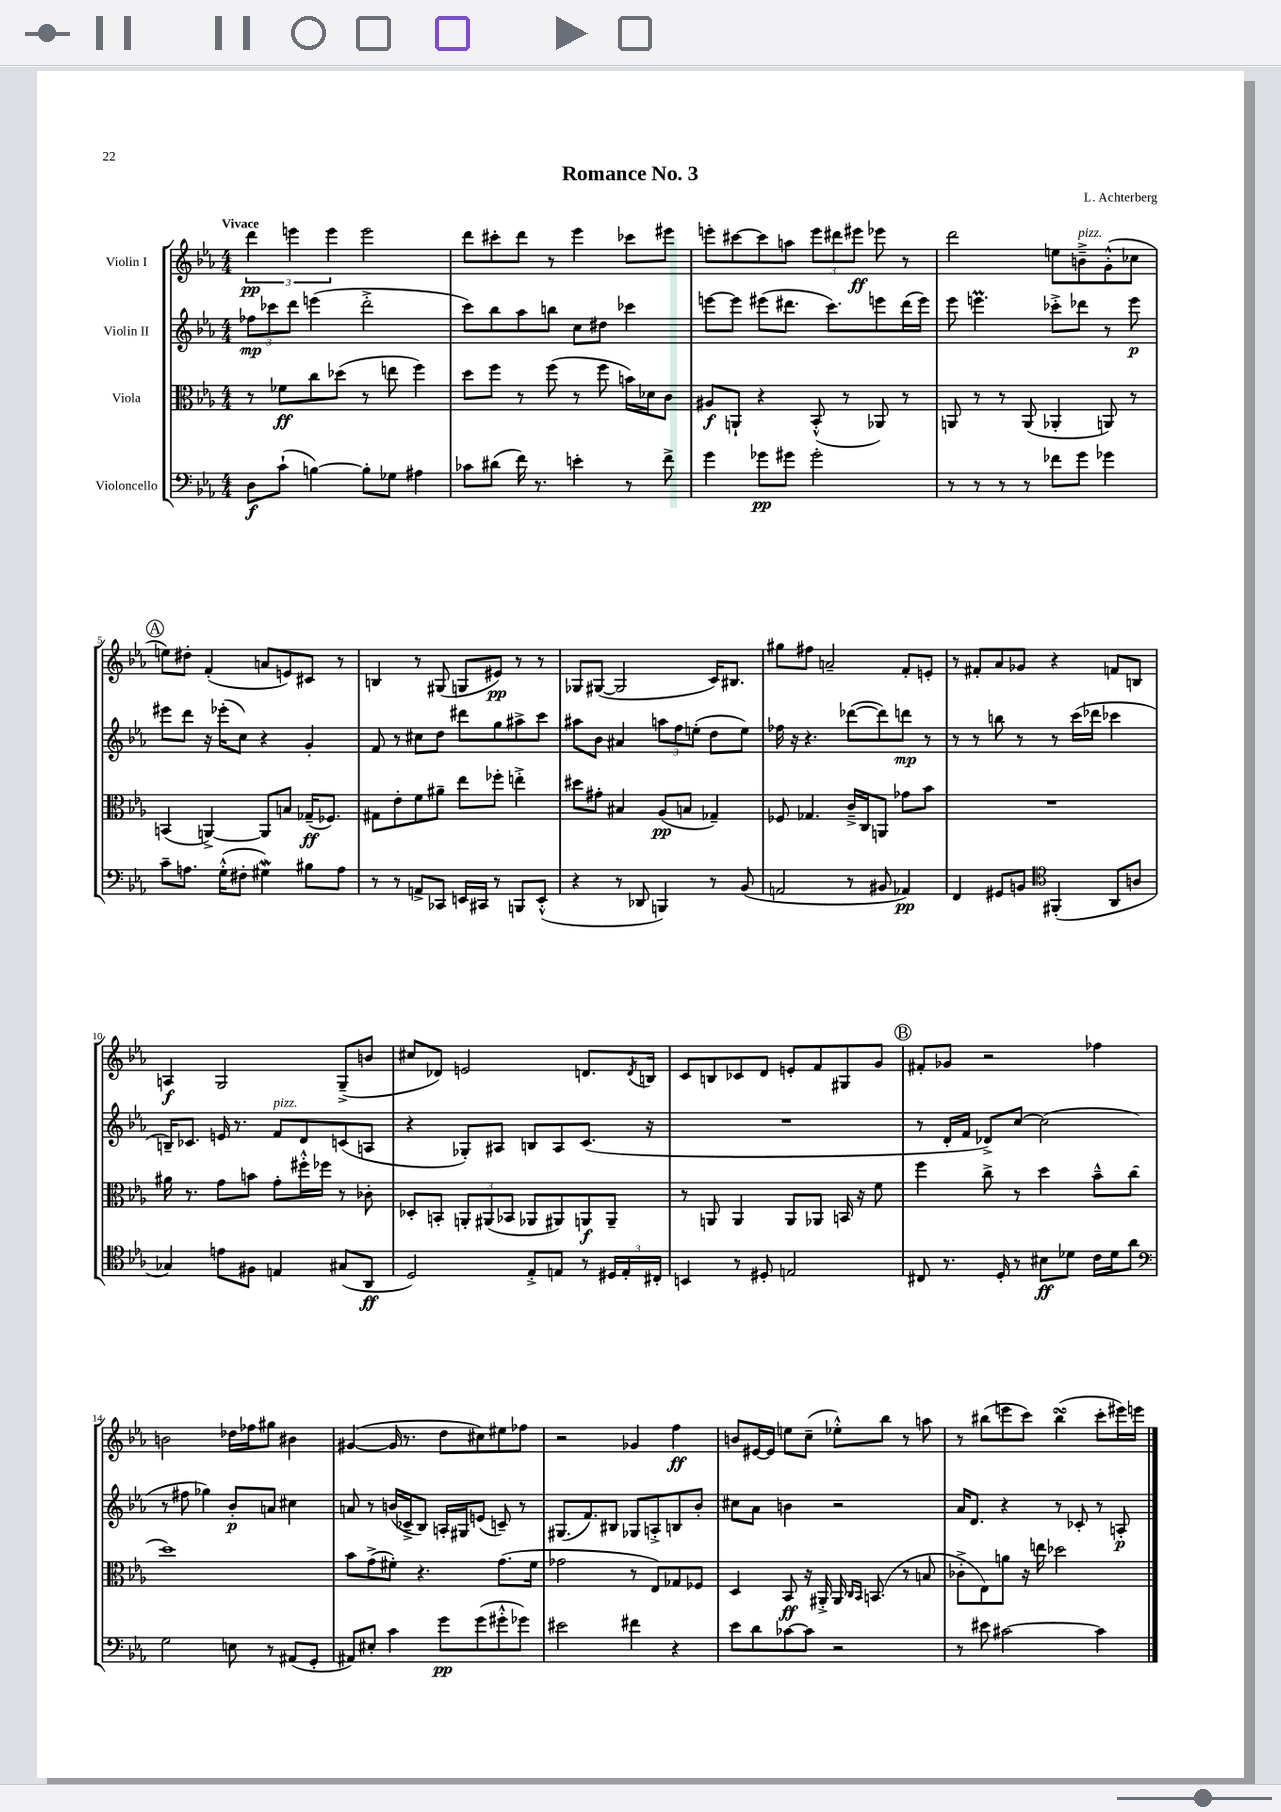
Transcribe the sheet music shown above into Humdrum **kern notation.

**kern	**dynam	**kern	**dynam	**kern	**dynam	**kern	**dynam
*part4	*part4	*part3	*part3	*part2	*part2	*part1	*part1
*staff4	*staff4	*staff3	*staff3	*staff2	*staff2	*staff1	*staff1
*I"Violoncello	*	*I"Viola	*	*I"Violin II	*	*I"Violin I	*
*clefF4	*	*clefC3	*	*clefG2	*	*clefG2	*
*k[b-e-a-]	*	*k[b-e-a-]	*	*k[b-e-a-]	*	*k[b-e-a-]	*
*M4/4	*	*M4/4	*	*M4/4	*	*M4/4	*
=1	=1	=1	=1	=1	=1	=1	=1
!	!	!	!	!	!	!LO:TX:a:B:t=Vivace	!
8D\L	f	8r	.	12ff-X\L	mp	6ddd\	pp
.	.	.	.	12ccc-X\	.	.	.
(8c`\J	.	8f-X\L	ff	.	.	.	.
.	.	.	.	12ddd\J	.	6eeen\	.
[4Bn\)	.	8cc\	.	(4eeen\	.	.	.
.	.	.	.	.	.	6eee\	.
.	.	(8dd-X\J	.	.	.	.	.
8B'\L]	.	8r	.	2ddd'^\	.	2eee\	.
8G-X\J	.	8een\	.	.	.	.	.
4A#X\	.	4ff\)	.	.	.	.	.
=2	=2	=2	=2	=2	=2	=2	=2
8c-X\L	.	8dd\L	.	8ccc\L)	.	8ddd\L	.
(8d#X\J	.	8ff\J	.	8bb-\	.	8ccc#X'\	.
16f\)	.	8r	.	8aa-\	.	8ddd\J	.
8.r	.	.	.	.	.	.	.
.	.	(8ff\	.	8bbn\J	.	8r	.
4en'\	.	8r	.	8cc\L	.	4eee-\	.
.	.	8ff\	.	8dd#X\J	.	.	.
8r	.	16bn\LL)	.	4ccc-X\	.	8ccc-X\L	.
.	.	16d-X\J	.	.	.	.	.
8f^\	.	8c\J	.	.	.	8eee#X\J	.
=3	=3	=3	=3	=3	=3	=3	=3
4g\	.	8A#X/L	f	[8eeen\L	.	8eeen'\L	.
.	.	8AAn`/J	.	8eee\J]	.	[8ccc#X\	.
8g-X\L	pp	4r	.	(8eee#X\L	.	8ccc#\]	.
8g#X\J	.	.	.	8.ddd#X\J	.	8aan\J	.
2g#'\	.	(8BB-'^^/	.	.	.	12eee\L	.
.	.	.	.	8.ccc\L)	.	.	.
.	.	.	.	.	.	12ddd#X\	.
.	.	8r	.	.	.	.	.
.	.	.	.	.	.	12eee#X\J	ff
.	.	8AA-X/)	.	8eeen\	.	8eee-X\	.
.	.	8r	.	(16ddd#\L	.	8r	.
.	.	.	.	16eee\JJ)	.	.	.
=4	=4	=4	=4	=4	=4	=4	=4
8r	.	8AAn/	.	8eee-\	.	2ddd\	.
8r	.	8r	.	4.eeenm\	.	.	.
8r	.	8r	.	.	.	.	.
8r	.	(8AA/	.	.	.	.	.
8f-X\L	.	4AA-X'/	.	8ccc-X'^\L	.	8een\L	.
!	!	!	!	!	!	!LO:TX:a:i:t=pizz.	!
8g\J	.	.	.	8ddd-X\J	.	8bn~^\	.
4g-X\	.	8AAn/)	.	8r	.	(8g'^^\	.
.	.	8r	.	8eee\	p	8cc-X\J	.
!!LO:LB:g=z
!!LO:REH:place=s1:t=A
=5	=5	=5	=5	=5	=5	=5	=5
8c~\L	.	(4BBn/	.	8eee#X\L	.	8een\L)	.
8.An\J	.	.	.	8ddd\J	.	8dd#X'\J	.
.	.	[4AAn^/)	.	16r	.	(4f'/	.
(16G'^^\KL	.	.	.	(16eee-X'\KL	.	.	.
8F#X'\J	.	.	.	8cc\J)	.	.	.
4G#XW\)	.	8AA/L]	.	4r	.	8an/L	.
.	.	8Bn/J	.	.	.	8en/)	.
8B#X\L	.	(16G-X~/KL	ff	4g'/	.	8c#X/J	.
.	.	8.F-X/J)	.	.	.	.	.
8A\J	.	.	.	.	.	8r	.
=6	=6	=6	=6	=6	=6	=6	=6
8r	.	8G#X\L	.	8f/	.	4Bn/	.
8r	.	8e-'\	.	8r	.	.	.
8AAn^/L	.	8f\	.	8cc#X\L	.	8r	.
8CC-X/J	.	8a#X~\J	.	8dd\J	.	(8G#X/	.
16EEn/LL	.	8ee-\L	.	8ddd#X\L	.	8Gn/L	.
16CC#X/JJ	.	.	.	.	.	.	.
8r	.	8ff-X'\J	.	8gg\	.	8e#X/J)	pp
8BBBn/L	.	4een'^\	.	8aa#X^\	.	8r	.
(8EE'^^/J	.	.	.	8ccc\J	.	8r	.
=7	=7	=7	=7	=7	=7	=7	=7
4r	.	8dd#X\L	.	8aa#X\L	.	8G-X/L	.
.	.	8g#X'\J	.	8b-\J	.	([8G#X/J	.
8r	.	4B#X/	.	4a#X/	.	2G#/]	.
8DD-X/	.	.	.	.	.	.	.
4BBBn/)	.	(8A-/L	pp	12aan\L	.	.	.
.	.	.	.	12ff\	.	.	.
.	.	8Bn/J	.	.	.	.	.
.	.	.	.	(12een'\J	.	.	.
8r	.	4G-X~/)	.	8dd\L	.	16c/KL)	.
.	.	.	.	.	.	8.B#X/J	.
(8BB-/	.	.	.	8ee\J)	.	.	.
=8	=8	=8	=8	=8	=8	=8	=8
2AAn/	.	8F-X/	.	16ff-X\	.	8gg#X\L	.
.	.	.	.	16r	.	.	.
.	.	4.G-X/	.	4.r	.	8ff#X\J	.
.	.	.	.	.	.	2an~/	.
8r	.	16c~^/LL	.	([8ddd-X\L	.	.	.
.	.	16C/J	.	.	.	.	.
8BB#X/	.	8AAn/J	.	8ddd-\])	.	.	.
4AA-X/)	pp	8g-X\L	.	8dddn\J	mp	8f'/L	.
.	.	8b-\J	.	8r	.	8en'/J	.
=9	=9	=9	=9	=9	=9	=9	=9
4FF/	.	1r	.	8r	.	8r	.
.	.	.	.	8r	.	8f#X'/L	.
8GG#X/L	.	.	.	8bbn\	.	8a-/	.
8BBn/J	.	.	.	8r	.	8g-X/J	.
*clefC4	*	*	*	*	*	*	*
(4FF#X'/	.	.	.	8r	.	4r	.
.	.	.	.	(16ccc\LL	.	.	.
.	.	.	.	16ddd-X\JJ	.	.	.
8AA-/L	.	.	.	4ccc-X\	.	8fn/L	.
8An/J	.	.	.	.	.	8Bn/J	.
!!LO:LB:g=z
=10	=10	=10	=10	=10	=10	=10	=10
4G-X/)	.	16a#X\	.	16Bn~/KL)	.	4An/	f
.	.	8.r	.	8.c-X/J	.	.	.
8en\L	.	8g\L	.	16en/	.	2G/	.
.	.	.	.	8.r	.	.	.
8F#X\J	.	8bn\J	.	.	.	.	.
!	!	!	!	!LO:TX:a:i:t=pizz.	!	!	!
4En/	.	8g'\L	.	8f/L	.	.	.
.	.	16ff#X'^^\L	.	8d/	.	.	.
.	.	16ff-X\JJ	.	.	.	.	.
(8G#X/L	.	8r	.	(8cn/	.	(8G~^/L	.
8AA-/J	ff	8c-X'\	.	8An/J	.	8bn/J	.
=11	=11	=11	=11	=11	=11	=11	=11
2D/)	.	8D-X'/L	.	4r	.	8cc#X/L	.
.	.	8BBn'/J	.	.	.	8d-X/J)	.
.	.	12AAn'/L	.	8G-X'/L)	.	2en/	.
.	.	(12AA#X/	.	.	.	.	.
.	.	.	.	8A#X/J	.	.	.
.	.	12BB-X/J	.	.	.	.	.
8E-'^/L	.	8AA-X/L	.	8Bn/L	.	.	.
8En/J	.	8AA#X/)	.	8A#/	.	.	.
8r	.	8AAn/	f	(8.c/J	.	8.dn/L	.
24D#X/LL	.	8AA~/J	.	.	.	.	.
24E'/	.	.	.	.	.	.	.
.	.	.	.	.	.	8qd/	.
.	.	.	.	16r	.	16Bn/Jk	.
24C#X'/JJ	.	.	.	.	.	.	.
=12	=12	=12	=12	=12	=12	=12	=12
4BBn/	.	8r	.	1r	.	8c/L	.
.	.	8AAn/	.	.	.	8Bn/	.
8r	.	4AA/	.	.	.	8c-X/	.
8D#X'/	.	.	.	.	.	8d/J	.
2En/	.	8AA/L	.	.	.	8en'/L	.
.	.	8AA-X/J	.	.	.	8f/	.
.	.	16BBn/	.	.	.	8G#X/	.
.	.	16r	.	.	.	.	.
.	.	8f\	.	.	.	8g/J	.
!!LO:REH:place=s1:t=B
=13	=13	=13	=13	=13	=13	=13	=13
8C#X/	.	4ff\	.	8r	.	8f#X'/L	.
8.r	.	.	.	16d'/LL	.	8g-X/J	.
.	.	.	.	16f/JJ	.	.	.
.	.	8cc^\	.	8d-X^/L)	.	2r	.
16D'/	.	.	.	.	.	.	.
8r	.	8r	.	[8cc/J	.	.	.
8B#X\L	ff	4dd\	.	(2cc\]	.	.	.
8d-X\J	.	.	.	.	.	.	.
16c\LL	.	8b-~^^\L	.	.	.	4ff-X\	.
16d-\J	.	.	.	.	.	.	.
8a-\J	.	(8cc\J	.	.	.	.	.
!!LO:LB:g=z
=14	=14	=14	=14	=14	=14	=14	=14
*clefF4	*	*	*	*	*	*	*
2G\	.	1dd)	.	8r	.	2bn\	.
.	.	.	.	8ff#X\	.	.	.
.	.	.	.	4gg-X\)	.	.	.
8En\	.	.	.	8b-'/L	p	16dd-X\LL	.
.	.	.	.	.	.	16ff-X\J	.
8r	.	.	.	8an/J	.	8gg#X\J	.
(8AA#X/L	.	.	.	4cc#X\	.	4b#X\	.
8GG'/J	.	.	.	.	.	.	.
=15	=15	=15	=15	=15	=15	=15	=15
8AA#X/L)	.	8b-\L	.	8an/	.	([4g#X/	.
8E#X'/J	.	(8g^\	.	8r	.	.	.
4c\	.	8f#X'\J)	.	(16bn/LL	.	16g#/]	.
.	.	.	.	16c-X~^/J	.	8.r	.
.	.	4.r	.	8B-/J)	.	.	.
8g\L	pp	.	.	16An'/LL	.	8dd\L	.
.	.	.	.	16G#X/J	.	.	.
(8g\	.	.	.	(8en/J	.	8cc#X\)	.
8g#X'^^\	.	(8.g\L	.	8cn~/)	.	8ee#X\	.
8g-X\J)	.	.	.	8r	.	8ff-X\J	.
.	.	16f#\Jk	.	.	.	.	.
=16	=16	=16	=16	=16	=16	=16	=16
2e#X\	.	2g-X\	.	(8.G#X/L	.	2r	.
.	.	.	.	8.f/)	.	.	.
.	.	.	.	8B#X/J	.	.	.
4f#X\	.	8r	.	8G-X/L	.	4g-X/	.
.	.	8E-/L)	.	8An'^/	.	.	.
4r	.	8G-X/	.	8Bn/	.	4ff\	ff
.	.	8F-X/J	.	8b-'/J	.	.	.
=17	=17	=17	=17	=17	=17	=17	=17
8e-\L	.	4D/	.	8cc#X\L	.	8bn/L	.
8d\	.	.	.	8a-\J	.	[16e#X/L	.
.	.	.	.	.	.	16e#/JJ]	.
[8c-X\	.	8BB-/	ff	4bn\	.	8een\L	.
8c-\J]	.	16r	.	.	.	(8cc~\J	.
.	.	16AA#X'^/	.	.	.	.	.
2r	.	16AA#/	.	2r	.	8ee-X'^^\L)	.
.	.	16qqC/LL	.	.	.	.	.
.	.	16qqBB-/JJ	.	.	.	.	.
.	.	(8.BBn/	.	.	.	.	.
.	.	.	.	.	.	8bb-\J	.
.	.	8r	.	.	.	8r	.
.	.	8Bn/	.	.	.	8aan\	.
=18	=18	=18	=18	=18	=18	=18	=18
8r	.	8c-X'^\L	.	16a-/KL	.	8r	.
.	.	.	.	8.d/J	.	.	.
8e#X\	.	8E-\)	.	.	.	(8bb#X\L	.
[2c#X\	.	8an\J	.	4r	.	8eeen\	.
.	.	16r	.	.	.	8ccc\J)	.
.	.	16een\	.	.	.	.	.
.	.	2dd-X\	.	8r	.	(4bb#sSsS\	.
.	.	.	.	8c-X'/	.	.	.
4c#\]	.	.	.	8r	.	8ccc'\L	.
.	.	.	.	8An'/	p	16eee#X\L)	.
.	.	.	.	.	.	16eeen\JJ	.
==	==	==	==	==	==	==	==
*-	*-	*-	*-	*-	*-	*-	*-
